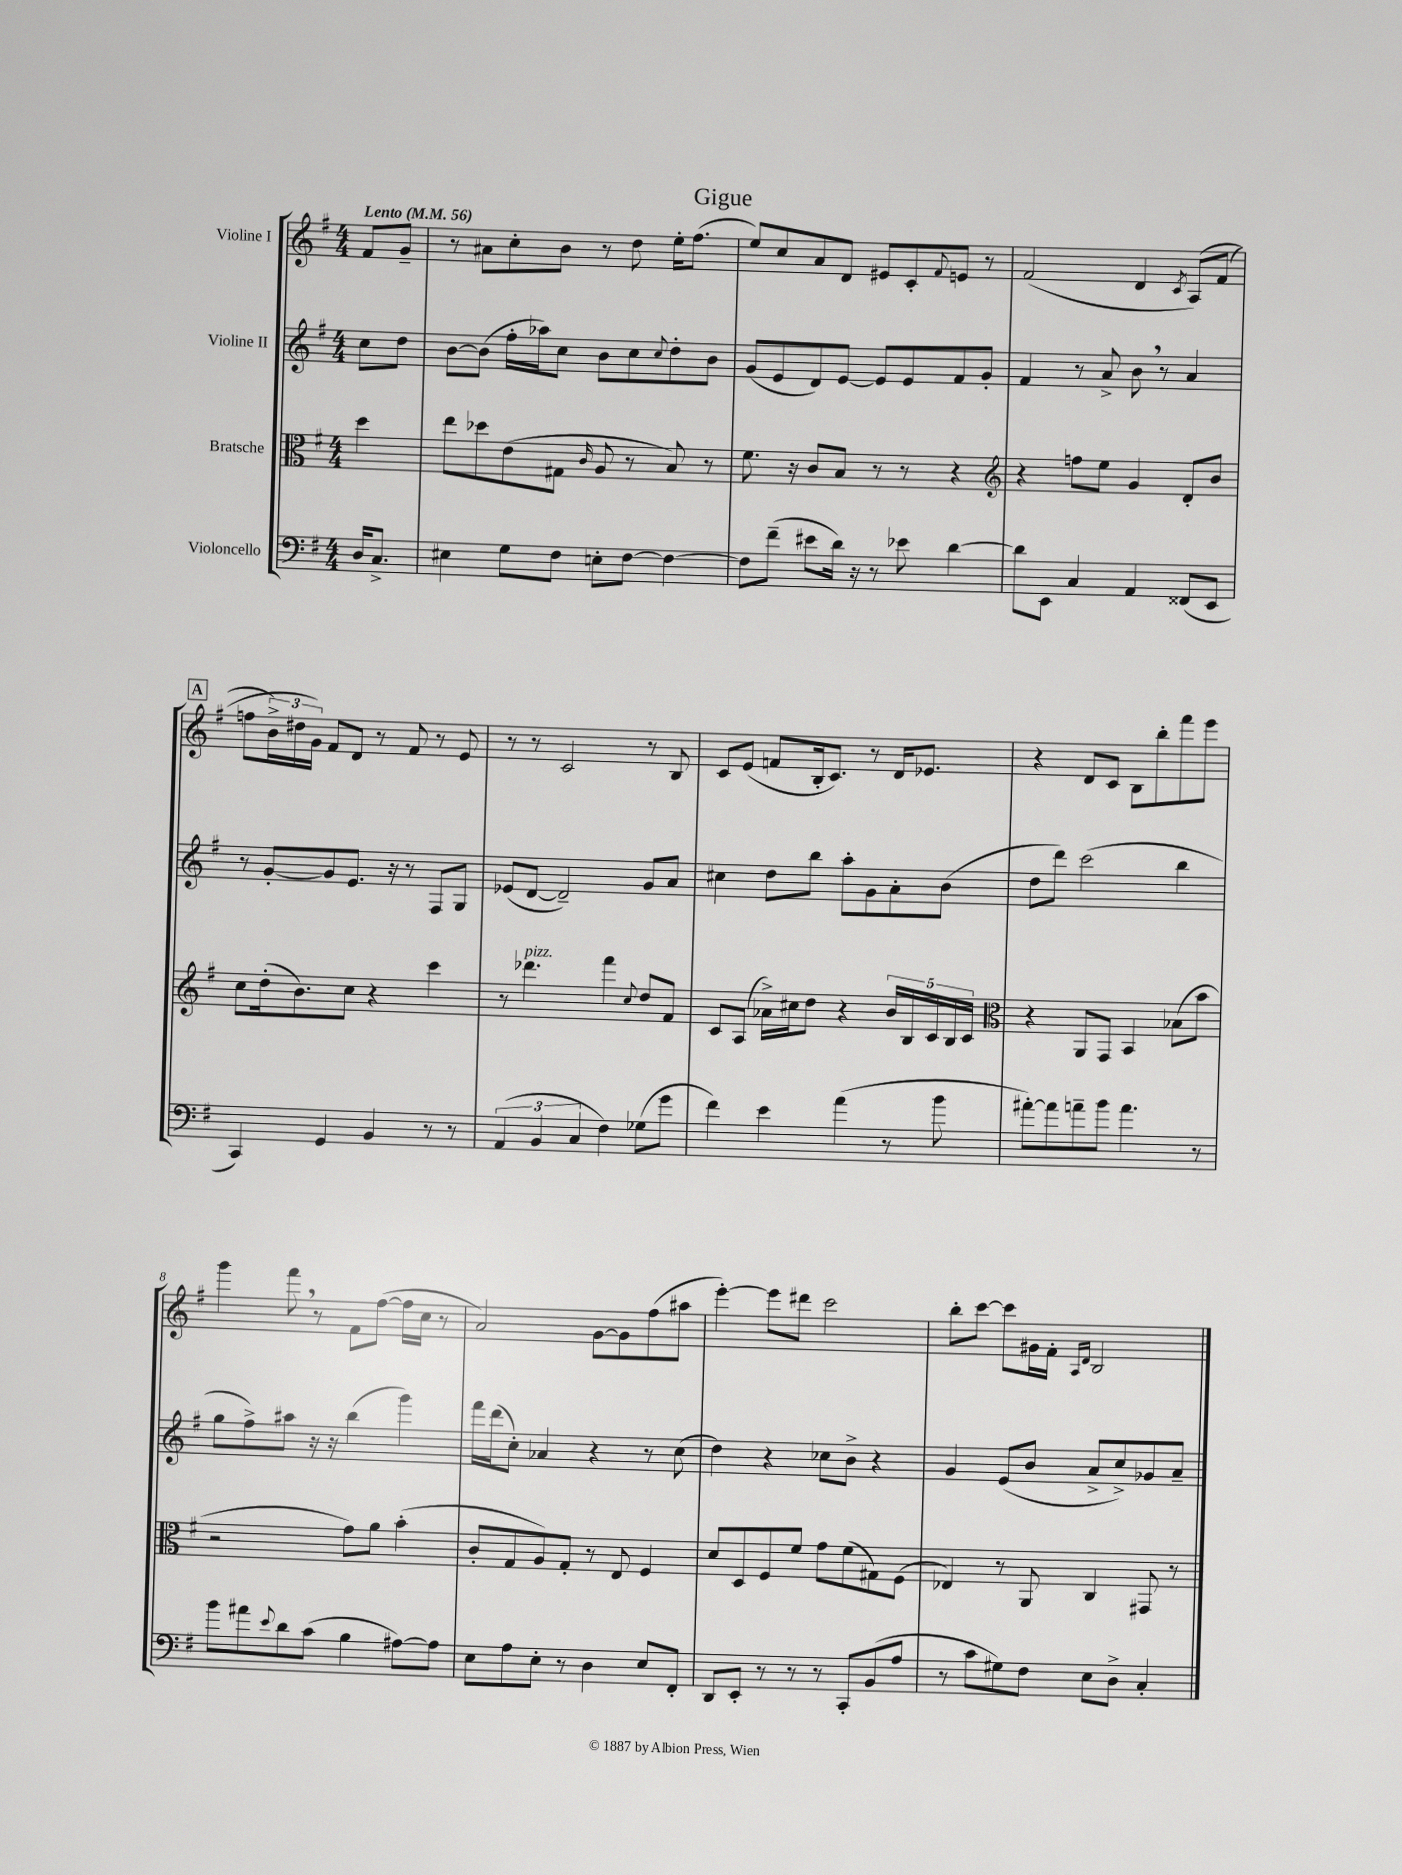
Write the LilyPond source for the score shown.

\header { title = "Gigue" }
<<
\new StaffGroup <<
\new Staff = "s0" \with { instrumentName = "Violine I" } {
    \clef treble \key g \major \numericTimeSignature \time 4/4 \partial 4 \tempo "Lento" 4 = 56
    fis'8 g'8-- |
    r8 ais'8 c''8-. b'8 r8 d''8 e''16-. fis''8.( |
    e''8) c''8 a'8 d'8 eis'8 c'8-. \appoggiatura { fis'8 } e'8 r8 |
    fis'2( d'4 \acciaccatura { c'8 } a8)\( fis'8( |
    \mark \markup { \box "A" } f''8 \tuplet 3/2 { b'16->) dis''16 g'16\) } fis'8 d'8 r8 fis'8 r8 e'8 |
    r8 r8 c'2 r8 b8 |
    c'8 e'8( f'8 b16-. c'8.) r8 d'16 ees'8. |
    r4 d'8 c'8 b8 b''8-. fis'''8 e'''8 |
    g'''4 fis'''8 \breathe r8 fis'8 fis''8~( fis''16 c''16 r8 |
    a'2) g'8~ g'8 fis''8( ais''8 |
    e'''4~-.) e'''8 dis'''8 c'''2 |
    b''8-. c'''8~ c'''8 gis'16 fis'16-. \grace { a16 d'16 } b2 \bar "|." |
}
\new Staff = "s1" \with { instrumentName = "Violine II" } {
    \clef treble \key g \major \numericTimeSignature \time 4/4 \partial 4
    c''8 d''8 |
    b'8~ b'8( fis''16-. aes''16) c''8 b'8 c''8 \appoggiatura { c''8 } d''8-. b'8 |
    g'8( e'8 d'8) e'8~ e'8 e'8 fis'8 g'8-. |
    fis'4 r8 a'8-> b'8 \breathe r8 a'4 |
    \mark \markup { \box "A" } r8 g'8~-. g'8 e'8. r16 r8 fis8 g8 |
    ees'8( d'8~ d'2--) g'8 a'8 |
    cis''4 d''8 b''8 a''8-. g'8 a'8-. b'8( |
    d''8 d'''8) c'''2( b''4 |
    g''8 fis''8->) ais''8 r16 r16 b''4( g'''4) |
    fis'''16 d'''16( c''8-.) aes'4 r4 r8 c''8( |
    d''4) r4 ces''8 b'8-> r4 |
    g'4 e'8( b'8 a'8-> c''8->) ges'8 a'8-- \bar "|." |
}
\new Staff = "s2" \with { instrumentName = "Bratsche" } {
    \clef alto \key g \major \numericTimeSignature \time 4/4 \partial 4
    d''4 |
    e''8 des''8 e'8( gis8 \grace { c'16 } a8 r8 b8) r8 |
    fis'8. r16 c'8 b8 r8 r8 r4 |
    \clef treble r4 f''8 e''8 g'4 d'8-. b'8 |
    \mark \markup { \box "A" } c''8 d''16-.( b'8.) c''8 r4 c'''4 |
    r8 des'''4.^\markup { \italic "pizz." } fis'''4 \appoggiatura { c''8 } d''8 fis'8 |
    c'8 a8( aes'16->) cis''16 d''8 r4 \tuplet 5/4 { b'16 b16 c'16 b16 c'16 } |
    \clef alto r4 a,8 g,8 b,4 bes8( b'8 |
    r2 g'8) a'8 b'4-.( |
    c'8-. g8 a8) g8-. r8 e8 fis4 |
    d'8 d8 fis8 fis'8 g'8 fis'8( gis8) fis8( |
    ees4) r8 a,8 c4 gis,8 r8 \bar "|." |
}
\new Staff = "s3" \with { instrumentName = "Violoncello" } {
    \clef bass \key g \major \numericTimeSignature \time 4/4 \partial 4
    d16 c8.-> |
    eis4 g8 fis8 e8-. fis8~ fis4~ |
    fis8 fis'8--( eis'8 d'16) r16 r8 ees'8 d'4~ |
    d'8 e,8 c4 a,4 fisis,8( e,8 |
    \mark \markup { \box "A" } c,4) g,4 b,4 r8 r8 |
    \tuplet 3/2 { a,4( b,4 c4 } fis4) ges8( g'8 |
    fis'4) e'4 a'4( r8 b'8 |
    ais'8~-.) ais'8 a'8-- b'8 a'4. r8 |
    b'8 ais'8 \appoggiatura { e'8 } d'8 c'8( b4 ais8~) ais8 |
    e8 a8 e8-. r8 d4 e8 fis,8-. |
    d,8 e,8-. r8 r8 r8 c,8-. b,8( a8 |
    r8 c'8 gis8) fis8 e8 d8-> c4-. \bar "|." |
}
>>
>>
